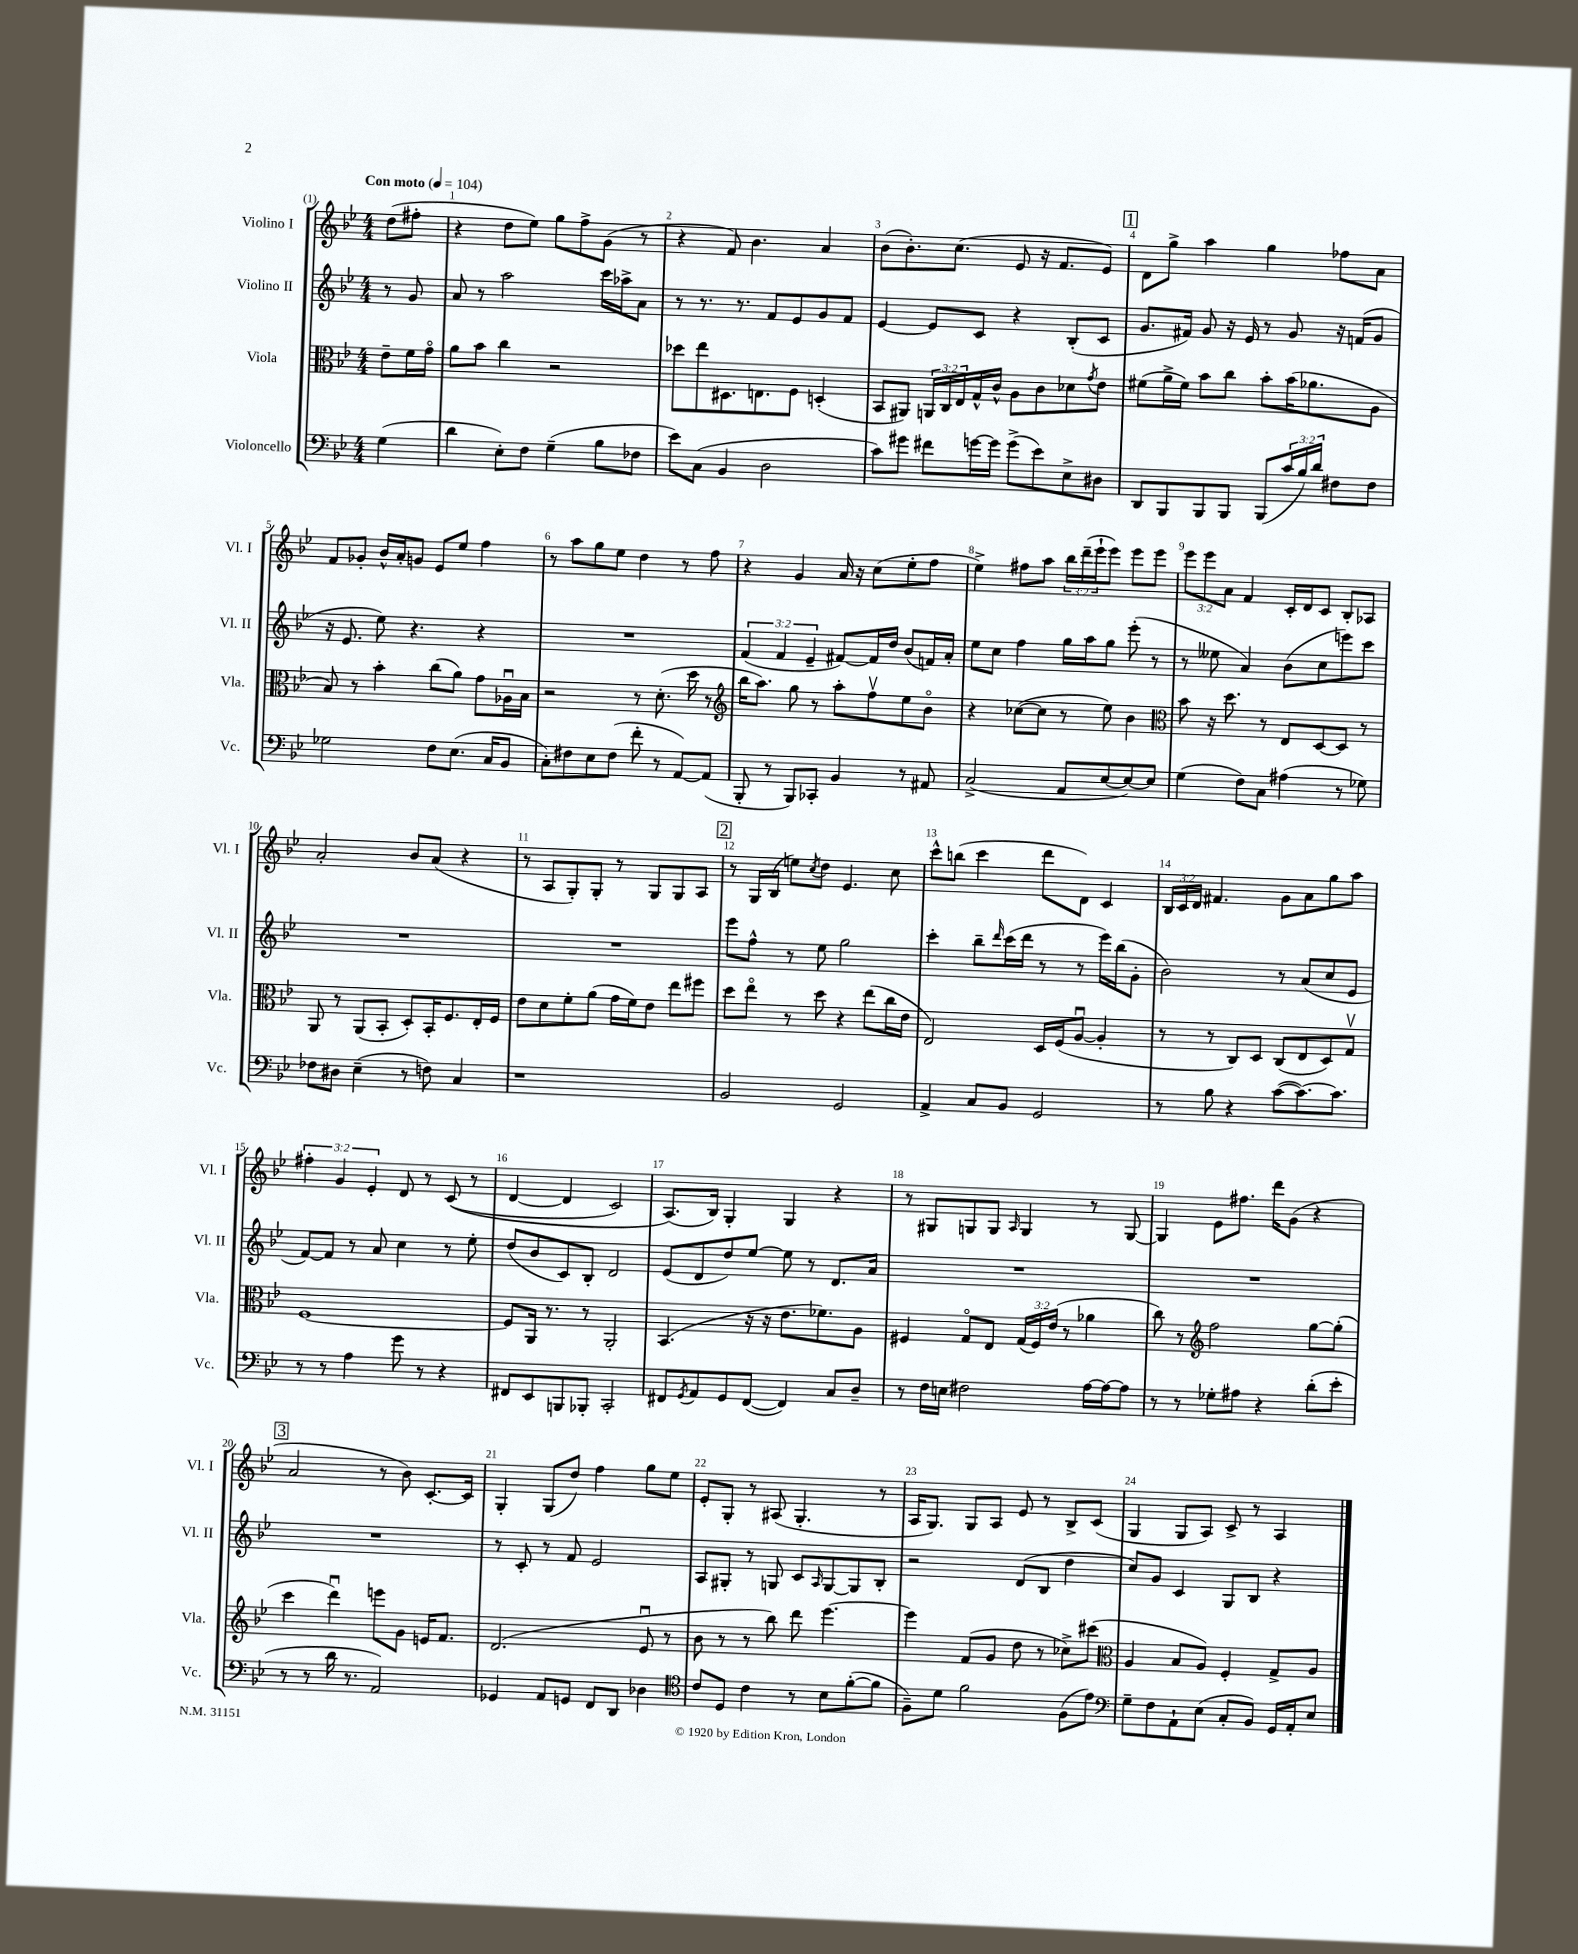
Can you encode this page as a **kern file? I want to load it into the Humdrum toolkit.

**kern	**kern	**kern	**kern
*part4	*part3	*part2	*part1
*staff4	*staff3	*staff2	*staff1
*I"Violoncello	*I"Viola	*I"Violino II	*I"Violino I
*I'Vc.	*I'Vla.	*I'Vl. II	*I'Vl. I
*clefF4	*clefC3	*clefG2	*clefG2
*k[b-e-]	*k[b-e-]	*k[b-e-]	*k[b-e-]
*M4/4	*M4/4	*M4/4	*M4/4
*MM104	*MM104	*MM104	*MM104
=	=	=	=
!	!	!	!LO:TX:a:B:t=Con moto
(4G\	8e-~\L	8r	(8dd\L
.	16f\L	8g/	8ff#X'\J
.	16g\JJ	.	.
=1	=1	=1	=1
4d\	8a\L	8a/	4r
.	8b-\J	8r	.
8E-'\L)	4cc\	2aa\	8dd\L
8F\J	.	.	8ee-\J)
(4G~\	2r	.	8gg\L
.	.	.	8ff^\
8B-\L	.	16ccc\LL	(8g\J
.	.	16aa-X^\J	.
8F-X\J	.	8a\J	8r
=2	=2	=2	=2
8e-\L)	8dd-X\L	8r	4r
(8C\J	8ee-\	8.r	.
4BB-/	8.D#X\	.	8f/)
.	.	8.r	.
.	.	.	4.b-\
.	8.En\	.	.
2D\	.	8f/L	.
.	8F\J	8e-/	.
.	(4Dn'/	8g/	4a/
.	.	8f/J	.
=3	=3	=3	=3
8c\L)	8BB-/L	[4e-/	(8b-\L
8g#X\J	8AA#X/J)	.	8.b-'\)
8f#X\L	24AAn/LL	8e-/L]	.
.	24C/	.	.
.	.	.	(8.cc\J
.	24E-/	.	.
[16gn\L	16G^^/	8c/J	.
16g\JJ]	16c^^/JJ	.	.
(8g^\L	8A\L	4r	8e-/
8e-\)	8c\	.	16r
.	.	.	8.f/L
8E-^\	8d-X\	(8B-'/L	.
.	8qg/	.	.
8D#X\J	8e-\J	8c/J	8e-/J)
!!LO:REH:place=s1:t=1
=4	=4	=4	=4
8DD/L	(8f#X\L	8.g/L	8d\L
8BBB-/	16a^\L	.	8gg^\J
.	16f#\JJ)	16f#X/Jk)	.
8BBB-/	8b-\L	8g/	4aa\
8BBB-/J	8cc\J	16r	.
.	.	16e-/	.
(8BBB-/L	8b-'\L	8r	4gg\
24c/L	(16b-\K	8g/	.
24B-/)	.	.	.
.	8.a-X\	.	.
24d/JJ	.	.	.
8F#X\L	.	16r	8ff-X\L
.	.	(16fn/KL	.
8F#\J	8A\J	8g/J	8a\J
!!LO:LB:g=z
=5	=5	=5	=5
2G-X\	8B-/)	16r	8f/L
.	.	8.e-/	.
.	8r	.	8g-X'/J
.	4b-'\	8ee-\)	16b-^^/LL
.	.	.	16a'/J
.	.	4.r	8gn/J
8F\L	(8cc\L	.	8e-/L
(8.E-\J	8a\J)	.	8ee-/J
.	8g\L	4r	4ff\
16C/KL	.	.	.
8BB-/J	16A-Xu\L	.	.
.	16B-\JJ	.	.
=6	=6	=6	=6
8C'\L)	2r	1r	8r
8F#X\	.	.	8aa\L
8E-\	.	.	8gg\
(8F#\J	.	.	8ee-\J
8f'\	8r	.	4dd\
8r	(8.d'\	.	.
[8AA/L)	.	.	8r
.	16dd\	.	.
(8AA/J]	8r	.	8ff\
=7	=7	=7	=7
*	*clefG2	*	*
8BBB-'/	16bb-\KL	(6f/	4r
.	8.aa\J)	.	.
8r	.	.	.
.	.	6f/	.
8BBB-/L)	8gg\	.	4g/
.	.	6e-~/	.
8CC-X'/J	8r	.	.
4BB-/	8aa'\L	[8f#X/L)	16a/
.	.	.	16r
.	8ffv\	16f#/L]	(8cc\L
.	.	16dd/JJ	.
8r	8ee-\	(8b-/L	8ee-'\
8AA#X/	8b-\J	16fn/L)	8ff\J
.	.	16a'/JJ	.
=8	=8	=8	=8
(2C^/	4r	8ee-\L	4ee-^\)
.	.	8cc\J	.
.	([8cc-X\L	4ff\	8ff#X\L
.	8cc-\J]	.	8aa\J
8AA/L	8r	16gg\LL	24bb-\LL
.	.	.	(24ddd~\
.	.	16aa\J	.
.	.	.	24eee-`\J
[8E-/	8ee-\)	8gg\J	8eee-\J)
8E-/_)	4b-\	(8eee-'\	8eee-\L
8E-/J]	.	8r	8eee-\J
=9	=9	=9	=9
*	*clefC3	*	*
(4G\	8b-\	8r	12eee-\L
.	.	.	12eee-\
.	16r	8ee--X\	.
.	.	.	12a\J
.	8.dd\	.	.
8F\L)	.	4a/)	4f/
8C\J	8r	.	.
(4A#X\	8E-/L	(8b-\L	16c'/LL
.	.	.	16d/J
.	[8D/	8cc\	8c/J
8r	8D/J]	8eeen\)	8B-'/L
8G-X\)	8r	8ccc\J	8A-X/J
!!LO:LB:g=z
=10	=10	=10	=10
8F-X\L	8AA/	1r	2a'/
8D#X\J	8r	.	.
(4E-~\	(8AA/L	.	.
.	8BB-'/J	.	.
8r	8D'/L)	.	8b-/L
8Fn\)	16BB-'/K	.	(8a/J
.	8.F/	.	.
4C/	.	.	4r
.	16E-'/L	.	.
.	16F/JJ	.	.
=11	=11	=11	=11
1r	8e-\L	1r	8r
.	8d\	.	8A/L
.	8f'\	.	8G'/)
.	(8a\J	.	8G'/J
.	16g\LL	.	8r
.	16f\J)	.	.
.	8e-\J	.	8G/L
.	8ee-\L	.	8G/
.	8ff#X\J	.	8A/J
!!LO:REH:place=s1:t=2
=12	=12	=12	=12
2BB-/	8dd\L	8eee-\L	8r
.	8ee-\J	8ff^^\J	16G/LL
.	.	.	(16B-/JJ
.	8r	8r	8een\L)
.	.	.	8qcc/
.	8dd\	8ee-\	8dd\J
2GG/	4r	2gg\	4.e-/
.	(8ee-\L	.	.
.	16cc\L	.	8cc\
.	16e-\JJ	.	.
=13	=13	=13	=13
4AA^/	2E-/)	4ccc'\	8ccc^^\L
.	.	.	(8bbn\J
8C/L	.	8bb-~\L	4ccc\
.	.	16qqddd/	.
8BB-/J	.	(16ccc\L	.
.	.	16ddd\JJ	.
2GG/	16D/LL	8r	8ddd\L
.	(16F/J	.	.
.	[8Au/J	8r	8d\J)
.	4A'/]	16eee-\LL)	4c/
.	.	(16bb-\J	.
.	.	8g'\J	.
=14	=14	=14	=14
8r	8r	2b-\)	24B-/LL
.	.	.	24c/
.	.	.	24d/JJ
8B-\	8r	.	4.f#X/
4r	8C/L)	.	.
.	8D/J	.	.
([8c\L	(8C/L	8r	8g\L
8.c\_)	8E-/	(8a/L	8a\
.	8D/)	8cc/	8gg\
8.c\J]	.	.	.
.	8Gv/J	8e-/J	8aa\J
!!LO:LB:g=z
=15	=15	=15	=15
8r	[1F	[8f/L)	6ff#X'\
8r	.	8f/J]	.
.	.	.	6g/
4A\	.	8r	.
.	.	.	6e-'/
.	.	8a/	.
8g\	.	4cc\	8d/
8r	.	.	8r
4r	.	8r	((8c/
.	.	8ee-'\	8r
=16	=16	=16	=16
8FF#X/L	8F/L]	(8dd/L	[4d/
8EE-/	16AA/Jk	8b-/	.
.	8.r	.	.
8BBBn/	.	8c/)	4d/]
8BBB-X'/J	8r	8B-'/J	.
2CC'/	2AA'/	2d/	2c/)
=17	=17	=17	=17
8FF#X/L	(4.BB-/	(8e-/L	(8.A/L)
8qGG/	.	.	.
8AA/	.	8d/	.
.	.	.	16B-/Jk)
8GG/	.	8dd/)	4G'/
([8FF#/J	16r	[8ee-/J	.
.	16r	.	.
4FF#/])	8.e-\L	8ee-\]	4G/
.	.	8r	.
.	8.f-X\)	.	.
8C/L	.	8.d/L	4r
8D~/J	8A\J	.	.
.	.	16a/Jk	.
=18	=18	=18	=18
8r	4F#X/	1r	8r
16F\LL	.	.	8G#X/L
16En\JJ	.	.	.
2F#X\	8G/L	.	8Gn/
.	8E-/J	.	8G/J
.	.	.	16qqA/
.	(24G/LL	.	4G/
.	24F#/)	.	.
.	(24e-/JJ	.	.
.	8r	.	.
[16A\LL	4a-X\	.	8r
16A\J_	.	.	.
8A\J]	.	.	[8G/
=19	=19	=19	=19
8r	8cc\)	1r	4G/]
8r	8r	.	.
*	*clefG2	*	*
8G-X'\L	2ff\	.	8e-\L
8A#X\J	.	.	8.ff#X\J
4r	.	.	.
.	.	.	16ddd\KL
.	.	.	(8g\J
(8d'\L	[8gg\L	.	4r
8e-'\J	(8gg'\J]	.	.
!!LO:LB:g=z
!!LO:REH:place=s1:t=3
=20	=20	=20	=20
8r	4ccc\	1r	2a/
8r	.	.	.
16d\	4dddu\)	.	.
8.r	.	.	.
2AA/)	8eeen\L	.	8r
.	8g\J	.	8b-\)
.	16en/KL	.	[8.c'/L
.	8.f/J	.	.
.	.	.	16c/Jk]
=21	=21	=21	=21
4GG-X/	(2.d/	8r	4G'/
.	.	8c'/	.
8AA/L	.	8r	(8G/L
8GGn/J	.	8f/	8dd/J)
8FF/L	.	2e-/	4ff\
8DD/J	.	.	.
4D-X\	8e-u/	.	8gg\L
.	8r	.	8ee-\J
=22	=22	=22	=22
*clefC4	*	*	*
8c/L	8b-\	8A/L	8e-'/L
8D/J	8r	8G#X'/J	8G'/J
4c\	8r	8r	8r
.	8bb-\)	8Gn/	(8A#X/
8r	8ddd\	8c/L	4.G'/
.	.	16qqA/	.
8B-\L	[4.eee-\	[8G/	.
([8f'\	.	8G/]	.
8f\J]	.	8B-'/J	8r
=23	=23	=23	=23
8F~\L)	4eee-\]	2r	16A/KL
.	.	.	8.G/J)
8d\J	.	.	.
2f\	(8f/L	.	8G/L
.	8g/J	.	8A/J
.	8dd\	(8d/L	8e-/
.	8r	8B-/J	8r
(8F\L	8cc-X^\L)	4dd\	8B-^/L
8e-\J)	(8ccc#X\J	.	(8c/J
=24	=24	=24	=24
*clefF4	*clefC3	*	*
8G~\L	4A/	8cc/L)	4G/
8F\	.	8g/J	.
8AA`\	8B-/L	4c/	8G/L
(8E-\J	8A/J)	.	8A/J)
8C'/L	4F'/	8G/L	8c^/
8BB-/J)	.	8B-/J	8r
16GG/LL	8G^/L	4r	4A/
16AA'/J	.	.	.
8E-/J	8A/J	.	.
==	==	==	==
*-	*-	*-	*-
